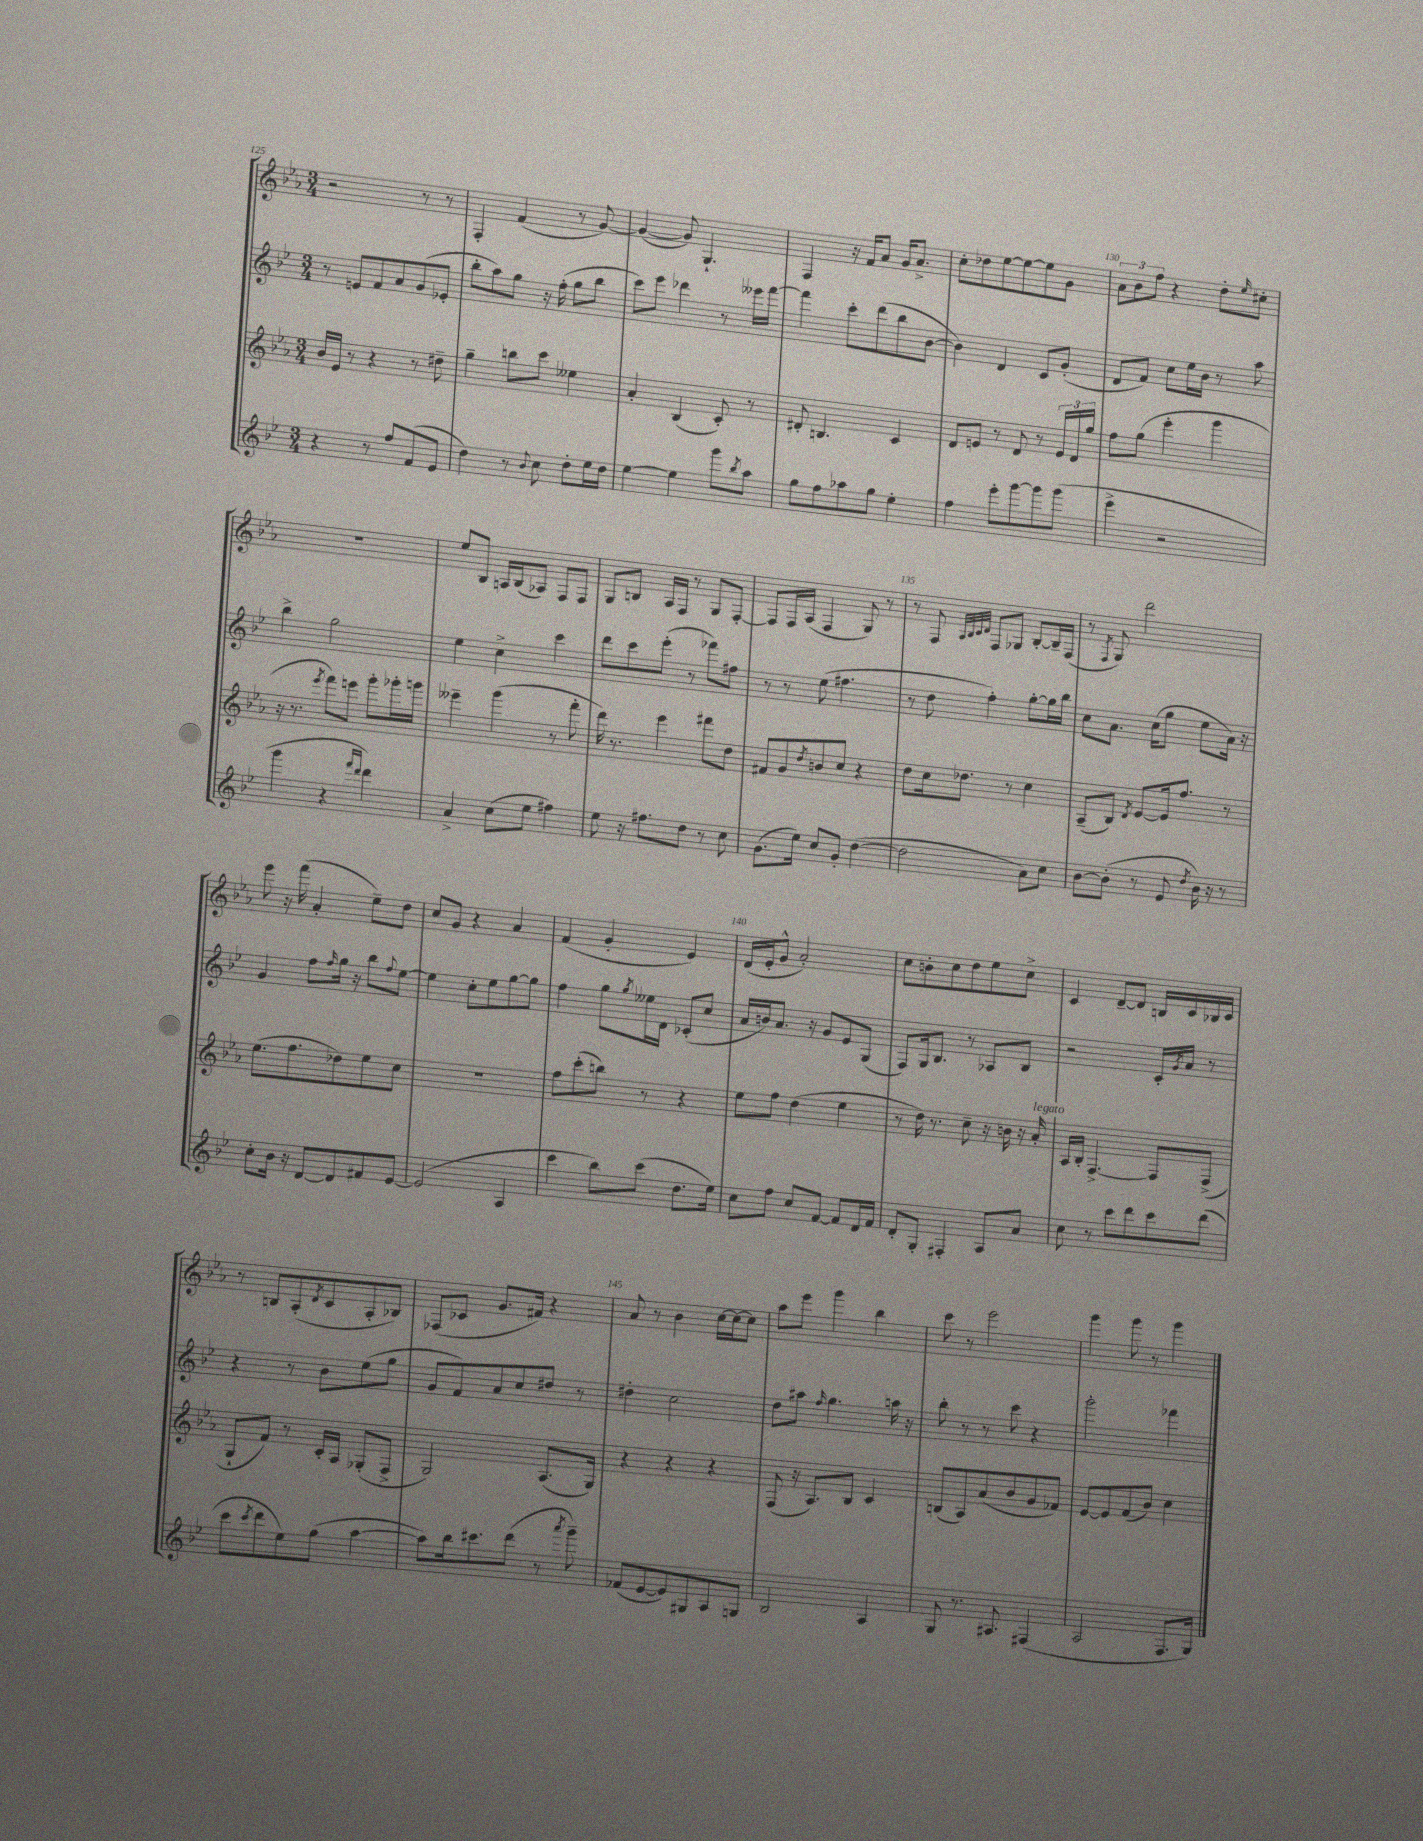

**kern	**kern	**kern	**kern
*part4	*part3	*part2	*part1
*staff4	*staff3	*staff2	*staff1
*clefG2	*clefG2	*clefG2	*clefG2
*k[b-e-]	*k[b-e-a-]	*k[b-e-]	*k[b-e-a-]
*M3/4	*M3/4	*M3/4	*M3/4
=125	=125	=125	=125
4r	16b-/LL	8r	2r
.	16e-/JJ	.	.
.	8r	8en/L	.
8r	4r	8f/	.
8ff/L	.	8a/	.
(8f/	8r	(8g/	8r
8e-/J	8dd#X~\	8e-X'/J	8r
=126	=126	=126	=126
4dd\)	4gg~\	8bb-'\L	4F'/
.	.	8aa\)	.
8r	8bbn\L	8gg\J	(4f/
8qqb-/	.	.	.
8cc\	8ccc\J	16r	.
.	.	(16ff'\	.
8dd'\L	4ee--X\	8gg\L	8r
16ee-\L	.	8bb-\J	[8g/)
16dd\JJ	.	.	.
=127	=127	=127	=127
[4ee-\	4a-'/	8ccc\L)	(4g/_
.	.	8eee-\J	.
4ee-\]	(4B-/	4ddd-X\	8g/])
.	.	.	4.G`/
8ggg\L	8c'/)	8r	.
8qbb-/	.	.	.
8aa\J	8r	16eee--X\LL	.
.	.	[16fff\JJ	.
=128	=128	=128	=128
8gg\L	8d#X'/	4fff\]	4F/
8ff\	4.Bn/	.	.
8aa-X\	.	8ccc'\L	16r
.	.	.	16f/KL
8gg\J	.	(8ddd\	8a-/J
4ee-'\	4c/	8bb-\	16g/KL
.	.	.	8.a-^/J
.	.	[8b-\J	.
=129	=129	=129	=129
4ff\	8d/L	4b-\])	8cc'\L
.	8en/J	.	8dd-X\
8eee-'\L	8r	4d/	[8ee-\
[8ggg\	8d/	.	8ee-\_
8ggg\]	8r	8c/L	8ee-\]
(8ggg\J	24e/LL	(8g'/J	8g\J
.	24d/	.	.
.	24gg/JJ	.	.
=130	=130	=130	=130
4eee-^\	8ff\L	8d/L	12a-\L
.	.	.	12b-\
.	(8gg\J	8f/J)	.
.	.	.	12ff\J
2r	4eee-'\	8cc\L	4r
.	.	16ee-\L	.
.	.	16b-\JJ	.
.	4ggg\	8r	8dd'\L
.	.	.	16qqee-/
.	.	8aa\	8cc#X'\J
!!LO:LB:g=z
=131	=131	=131	=131
4ggg\	16r	4bb-^\	2.r
.	8.r	.	.
.	8qeee-/	.	.
4r	8fff\L)	2gg\	.
.	8eeen\J	.	.
16qqfff/LL	.	.	.
16qqddd/JJ	.	.	.
4ddd\)	8ggg'\L	.	.
.	16ggg-X'\L	.	.
.	16gggn\JJ	.	.
=132	=132	=132	=132
4a^/	4eee--X~\	4ee-\	8ee-/L
.	.	.	8B-/J
(8cc\L	(4ggg\	4cc^\	16An/LL
.	.	.	(16B-/J
8ee-\J	.	.	8A-X/J)
4ff#X\)	8r	4ccc\	8F/L
.	8fff'\	.	8F/J
=133	=133	=133	=133
8ee-\	16ddd\)	8ddd\L	8G/L
.	8.r	.	.
16r	.	8ccc\	8Bn/J
8.ff#X\L	.	.	.
.	4eee-\	(8eee-'\J	16A-/LL
.	.	.	16F/JJ
8dd\J	.	8r	8r
8r	8fff#X\L	8fff-X\L)	8G/L
8cc\	8dd\J	8ff#X\J	[8F'/J
=134	=134	=134	=134
(8.g\L	8f#X/L	8r	8F/L]
.	8g/	8r	16F/L
16ee-\Jk)	.	.	(16A-/JJ
.	8qdd/	.	.
8cc/L	8bn/	(8ee-\	4F/
8g'/J	8cc/J	4.ff#X\	.
([4dd\	4r	.	8G/)
.	.	.	8r
=135	=135	=135	=135
2dd\]	8dd\L	8r	8r
.	16cc\k	8dd\	8F/
.	8.dd-X\J	.	.
.	.	.	32qqA-/LLL
.	.	.	32qqB-/
.	.	.	32qqc/
.	.	.	32qqd/JJJ
.	.	4ff'\)	8F/L
.	8r	.	8G-X/J
8a\L)	4cc\	[8gg'\L	[8B-'/L
8cc\J	.	16gg\L]	16B-~/L]
.	.	16bb-\JJ	(16F/JJ
=136	=136	=136	=136
[8b-\L	(8A-~/L	8cc\L	8r
.	.	.	8qF/
(8b-'\J]	8B-/J)	8.a\J	8G/)
.	8qd/	.	.
8r	[8e-/L	.	2ddd\
.	.	(16cc\KL	.
8e-/	16e-/k]	8gg\J	.
.	8.ff/J	.	.
8qdd/	.	.	.
16b-\)	.	8ee-\L	.
16r	.	.	.
8r	8r	16a\Jk)	.
.	.	16r	.
!!LO:LB:g=z
=137	=137	=137	=137
8cc'\L	(8.ee-\L	4g/	8eee-\
16b-\Jk	.	.	16r
16r	8.ff\	.	(16fff\
[8d/L	.	8ff\L	4a-'/
.	.	16qqff/	.
8d/]	8dd-X\)	16gg\Jk	.
.	.	16r	.
8f#X/	8ee-\	8bb-\L	8ee-~\L)
.	.	8qqff/	.
[8e-/J	8cc\J	[8ee-\J	8dd\J
=138	=138	=138	=138
(2e-/]	2.r	4ee-\]	8cc/L
.	.	.	8g/J
.	.	8cc'\L	4r
.	.	8ee-\	.
4A/	.	[8gg\	4a-/
.	.	8gg\J]	.
=139	=139	=139	=139
4ccc\	8ff\L	4ff\	(4f/
.	(8ccc'\	.	.
8bb-\L)	8bbn\J)	8gg\L	4g'/
.	.	8qgg/	.
(8ccc\J	8r	16ee--X\L	.
.	.	16d\JJ	.
8.dd\L	4r	(8c-X'/L	4e-/)
.	.	8cc/J	.
16ee-\Jk)	.	.	.
=140	=140	=140	=140
8cc\L	8ee-\L	16a/LL	(16d/LL
.	.	16bn/J)	16e-'/J
8ff\J	8ff\J	8.a/J	8g^^/J
8cc/L	(4dd\	.	2a-'/)
.	.	16r	.
[8f/J	.	8g/L	.
8f/L]	4ee-\	8e-/	.
16d/L	.	(8G/J	.
16f/JJ	.	.	.
=141	=141	=141	=141
8d'/L	8r	8F/L)	8cc\L
8G'/J	16dd\)	16G/k	8bn'\
.	8.r	8.B-/J	.
4F#X'/	.	.	8cc\
.	8cc~\	8r	8dd\
8A/L	16r	8A-X/L	8ee-\
.	16bn\	.	.
8a/J	16r	8B-/J	8cc^\J
!	!LO:TX:a:i:t=legato	!	!
.	16a-'/	.	.
=142	=142	=142	=142
8cc\	16A-/LL	2r	4c/
.	16B-'/JJ	.	.
8r	[4.F^/	.	.
8ccc\L	.	.	[8d~/L
8ddd\	.	.	8d/J]
8ccc\	8F/L]	16c'/LL	16Bn/LL
.	.	8qg/	.
.	.	16a/JJ	16c/
(8ddd\J	(8F^/J	8r	16B-X/
.	.	.	16c/JJ
!!LO:LB:g=z
=143	=143	=143	=143
8ccc\L	8G`/L	4r	8r
8qccc/	.	.	.
8ddd\	8f/J)	.	8Bn/L
8ee-\)	8r	8r	(8A-'/
.	.	.	8qd/
(8gg\J	16c'/LL	8b-\L	8c/
.	16A-/JJ	.	.
[4aa\	(8G-X'/L	(8ee-\	8A-'/
.	8F^/J	8gg\J	8B-X/J)
=144	=144	=144	=144
8aa\L])	2G/)	8g/L	(8F-X/L
16bb-\k	.	8f/)	8c-X/J
8.ccc#X\	.	.	.
.	.	8a/	8.g/L
(8ddd\J	.	8cc/	.
.	.	.	16f#X/Jk)
8r	(8.A-/L	8dd#X/J	4r
8qaaa/	.	.	.
8ggg~\)	.	8r	.
.	16G/Jk)	.	.
=145	=145	=145	=145
(8f-X/L	4r	4dd#X'\	8a-/
[8e-/	.	.	8r
8e-/])	4r	2cc\	4b-\
8G#X/	.	.	.
8A/	4r	.	[16cc\LL
.	.	.	16cc\J_
8Gn/J	.	.	8cc\J]
=146	=146	=146	=146
2B-/	(8F/	8dd\L	8aa-\L
.	16r	8aa#X\J	8eee-\J
.	8.A-/L)	.	.
.	.	16qqff/	.
.	.	4.gg\	4ggg\
.	8B-/J	.	.
4A/	4c/	.	4bb-\
.	.	16aan\	.
.	.	16r	.
=147	=147	=147	=147
8G/	(8Bn/L	8bb-'\	8ccc\
8.r	8A-/)	8r	8r
.	(8a-/	8r	2eee-\
8.A#X/	.	.	.
.	8b-/	8ccc\	.
(4F#X/	8g/	4r	.
.	8f-X/J)	.	.
=148	=148	=148	=148
2A/	[8e-/L	2ggg'\	4ggg\
.	8e-/]	.	.
.	(8f/	.	8ggg\
.	8b-/J)	.	8r
8.F/L	4cc\	4fff-X\	4ggg\
16G/Jk)	.	.	.
==	==	==	==
*-	*-	*-	*-
